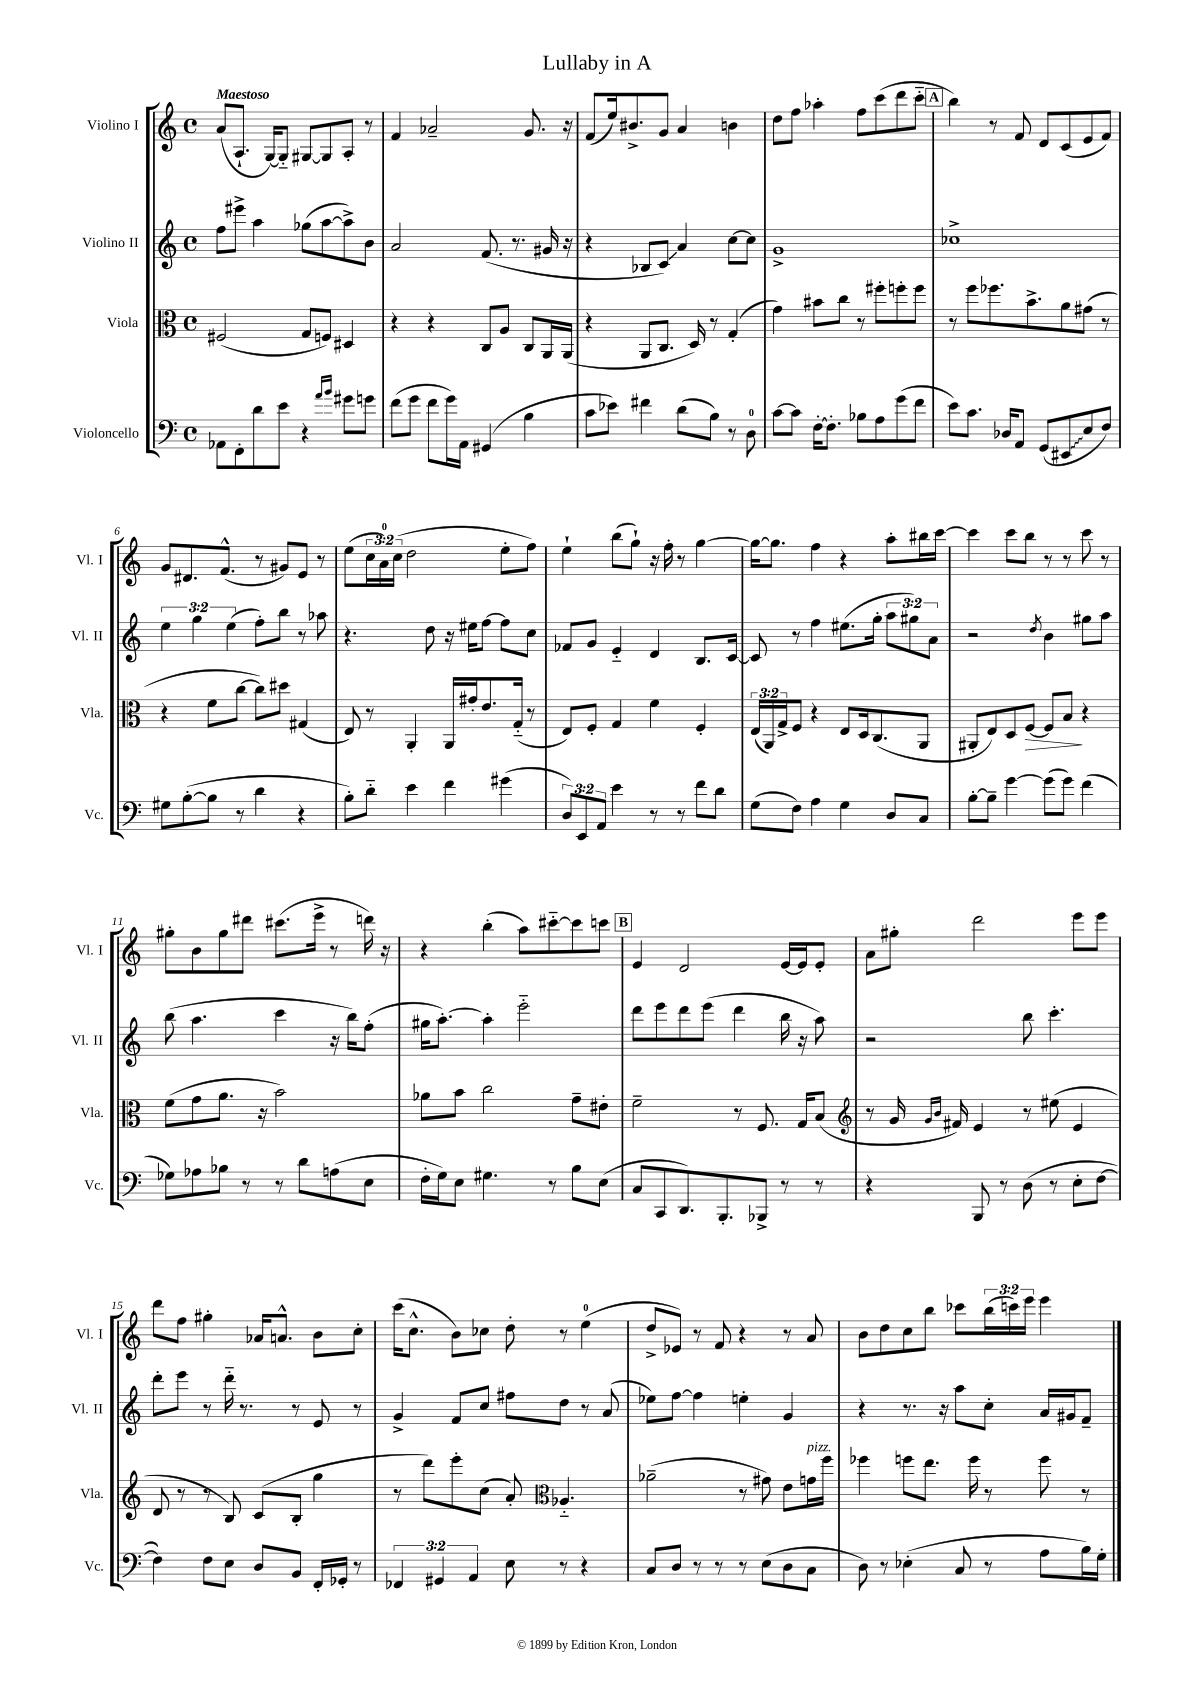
\header { title = "Lullaby in A" }
<<
\new StaffGroup <<
\new Staff = "s0" \with { instrumentName = "Violino I" shortInstrumentName = "Vl. I" } {
    \clef treble \key c \major \defaultTimeSignature \time 4/4 \override Staff.TupletNumber.text = #tuplet-number::calc-fraction-text \tempo "Maestoso"
    a'8( a8.-! g16~) g8-_ gis8~ gis8 a8-. r8 |
    f'4 aes'2-- g'8. r16 |
    f'8( e''16) bis'8.-> g'8 a'4 b'4 |
    d''8 f''8 aes''4-. f''8 c'''8( d'''8 c'''8-_ |
    \mark \markup { \box "A" } b''4) r8 f'8 d'8 c'8( e'8 f'8) |
    g'8 dis'8. f'8.-^( r8 gis'8) e'8 r8 |
    e''8( \tuplet 3/2 { c''16 a'16-0) c''16( } d''2 e''8-. f''8) |
    e''4-! b''8( g''8-!) r16 f''16-. r8 g''4~ |
    g''16~ g''8. f''4 r4 a''8-. bis''16 c'''16~ |
    c'''4 c'''8 b''8 r8 r8 c'''8 r8 |
    gis''8-. b'8 gis''8 dis'''8 cis'''8.( e'''16-> r8 d'''16) r16 |
    r4 b''4-.( a''8) cis'''8~-_ cis'''8 c'''8 |
    \mark \markup { \box "B" } e'4 d'2 e'16~ e'16 e'8-. |
    a'8 gis''8-. d'''2 e'''8 e'''8 |
    d'''8 f''8 gis''4-. aes'16 a'8.-^ b'8 c''8-. |
    c'''16( c''8.-^ b'8) ces''8 d''8-. r8 e''4-0( |
    d''8-> ees'8) r8 f'8 r4 r8 a'8 |
    b'8 d''8 c''8 b''8 ces'''8 \tuplet 3/2 { b''16( c'''16) e'''16 } e'''4 \bar "|." |
}
\new Staff = "s1" \with { instrumentName = "Violino II" shortInstrumentName = "Vl. II" } {
    \clef treble \key c \major \defaultTimeSignature \time 4/4 \override Staff.TupletNumber.text = #tuplet-number::calc-fraction-text
    f''8 eis'''8-> a''4 ges''8( a''8~ a''8->) b'8 |
    a'2 f'8.( r8. gis'16 r16 |
    r4 bes8 c'8\glissando) a'4 c''8~ c''8 |
    g'1-> |
    \mark \markup { \box "A" } ces''1-> |
    \tuplet 3/2 { e''4 g''4 e''4( } f''8-.) b''8 r8 aes''8 |
    r4. d''8 r16 eis''16 f''8~ f''8 c''8 |
    fes'8 g'8 e'4-_ d'4 b8. c'16~ |
    c'8 r8 f''4 eis''8.( g''16-. \tuplet 3/2 { a''8 gis''8) a'8 } |
    r2 \acciaccatura { d''8 } b'4 gis''8 a''8 |
    b''8( a''4. c'''4 r16 b''16) f''8-.( |
    gis''16 a''8.~-.) a''4-. e'''2-_ |
    \mark \markup { \box "B" } d'''8 e'''8 d'''8 e'''8( d'''4 b''16 r16 a''8) |
    r2 b''8 c'''4.-. |
    d'''8-. e'''8 r8 d'''16-_ r8. r8 e'8 r8 |
    g'4-> f'8 c''8 fis''8 d''8 r8 a'8( |
    ees''8) f''8~ f''4 e''4-. g'4 |
    r4 r8. r16 a''8 c''8-. a'16 gis'16 f'8-- \bar "|." |
}
\new Staff = "s2" \with { instrumentName = "Viola" shortInstrumentName = "Vla." } {
    \clef alto \key c \major \defaultTimeSignature \time 4/4 \override Staff.TupletNumber.text = #tuplet-number::calc-fraction-text
    fis2( g8 f8) dis4 |
    r4 r4 c8 a8 c8 a,16 a,16( |
    r4 a,8 c8. d16) r8 g4-.( |
    g'4) bis'8 c''8 r8 fis''8-. f''8-. f''8 |
    \mark \markup { \box "A" } r8 f''8 fes''8. b'8.-> a'8 gis'8( r8 |
    r4 f'8 c''8~ c''8) dis''8 gis4( |
    e8) r8 a,4-. a,16 gis'16-. e'8. g16-_( r8 |
    e8) f8-. g4 f'4 f4-. |
    \tuplet 3/2 { e16( a,16) g16-> } f8 r4 e8 d16 c8.( a,8 |
    ais,8-. e8) d8 f8~\> f8 b8\! r4 |
    f'8( g'8 a'8. r16 b'2) |
    aes'8 b'8 c''2 g'8-- eis'8-. |
    \mark \markup { \box "B" } f'2-- r8 f8. g16 b8( |
    \clef treble r8 g'16 \grace { g'16 b'16 } fis'16) e'4 r8 eis''8( e'4 |
    d'8 r8 r8 b8) c'8( b8-. g''4 |
    r8 d'''8) e'''8-. c''8( a'8-.) \clef alto aes4.-_ |
    aes'2--( r8 gis'8) e'8 g'16^\markup { \italic "pizz." } f''16 |
    fes''4 f''8 e''8. f''16 r8 f''8 r8 \bar "|." |
}
\new Staff = "s3" \with { instrumentName = "Violoncello" shortInstrumentName = "Vc." } {
    \clef bass \key c \major \defaultTimeSignature \time 4/4 \override Staff.TupletNumber.text = #tuplet-number::calc-fraction-text
    aes,8 f,8-. d'8 e'8 r4 \grace { a'16 b'16 } gis'8 g'8 |
    f'8( g'8 f'8 g'16) a,16 gis,4( b4 |
    c'8 ees'8) fis'4 d'8( b8) r8 d8-0 |
    c'8~ c'8 f16~-. f8.-. bes8 a8 g'8( f'8 |
    \mark \markup { \box "A" } e'8) c'8. des16 a,8 g,8( \once \override Glissando.style = #'zigzag eis,8\glissando e8 f8) |
    gis8 b8~-.( b8 r8 d'4 r4 |
    b8-.) d'8-_ e'4 f'4 gis'4( |
    \tuplet 3/2 { d8) e,8 a,8 } e'4 r8 r8 f'8 d'8 |
    g8( f8) a4 g4 d8 c8 |
    b8~-. b8-- g'4~ g'8( g'8) f'4( |
    ges8) aes8 bes8 r8 r8 d'8 a8( e8 |
    f16-. g16) e8 gis4. r8 b8 e8( |
    \mark \markup { \box "B" } c8 c,8 d,8.) b,,8.-. bes,,8-> r8 r8 |
    r4 b,,8 r8 d8( r8 e8-. f8~ |
    f4) f8 e8 d8 b,8 f,16-. ges,16-. r8 |
    \tuplet 3/2 { fes,4 gis,4 a,4 } e8 r8 r4 |
    c8 d8 r8 r8 r8 e8( d8 c8 |
    d8) r8 ees4-.( c8 r8 a8 b16) g16-. \bar "|." |
}
>>
>>
